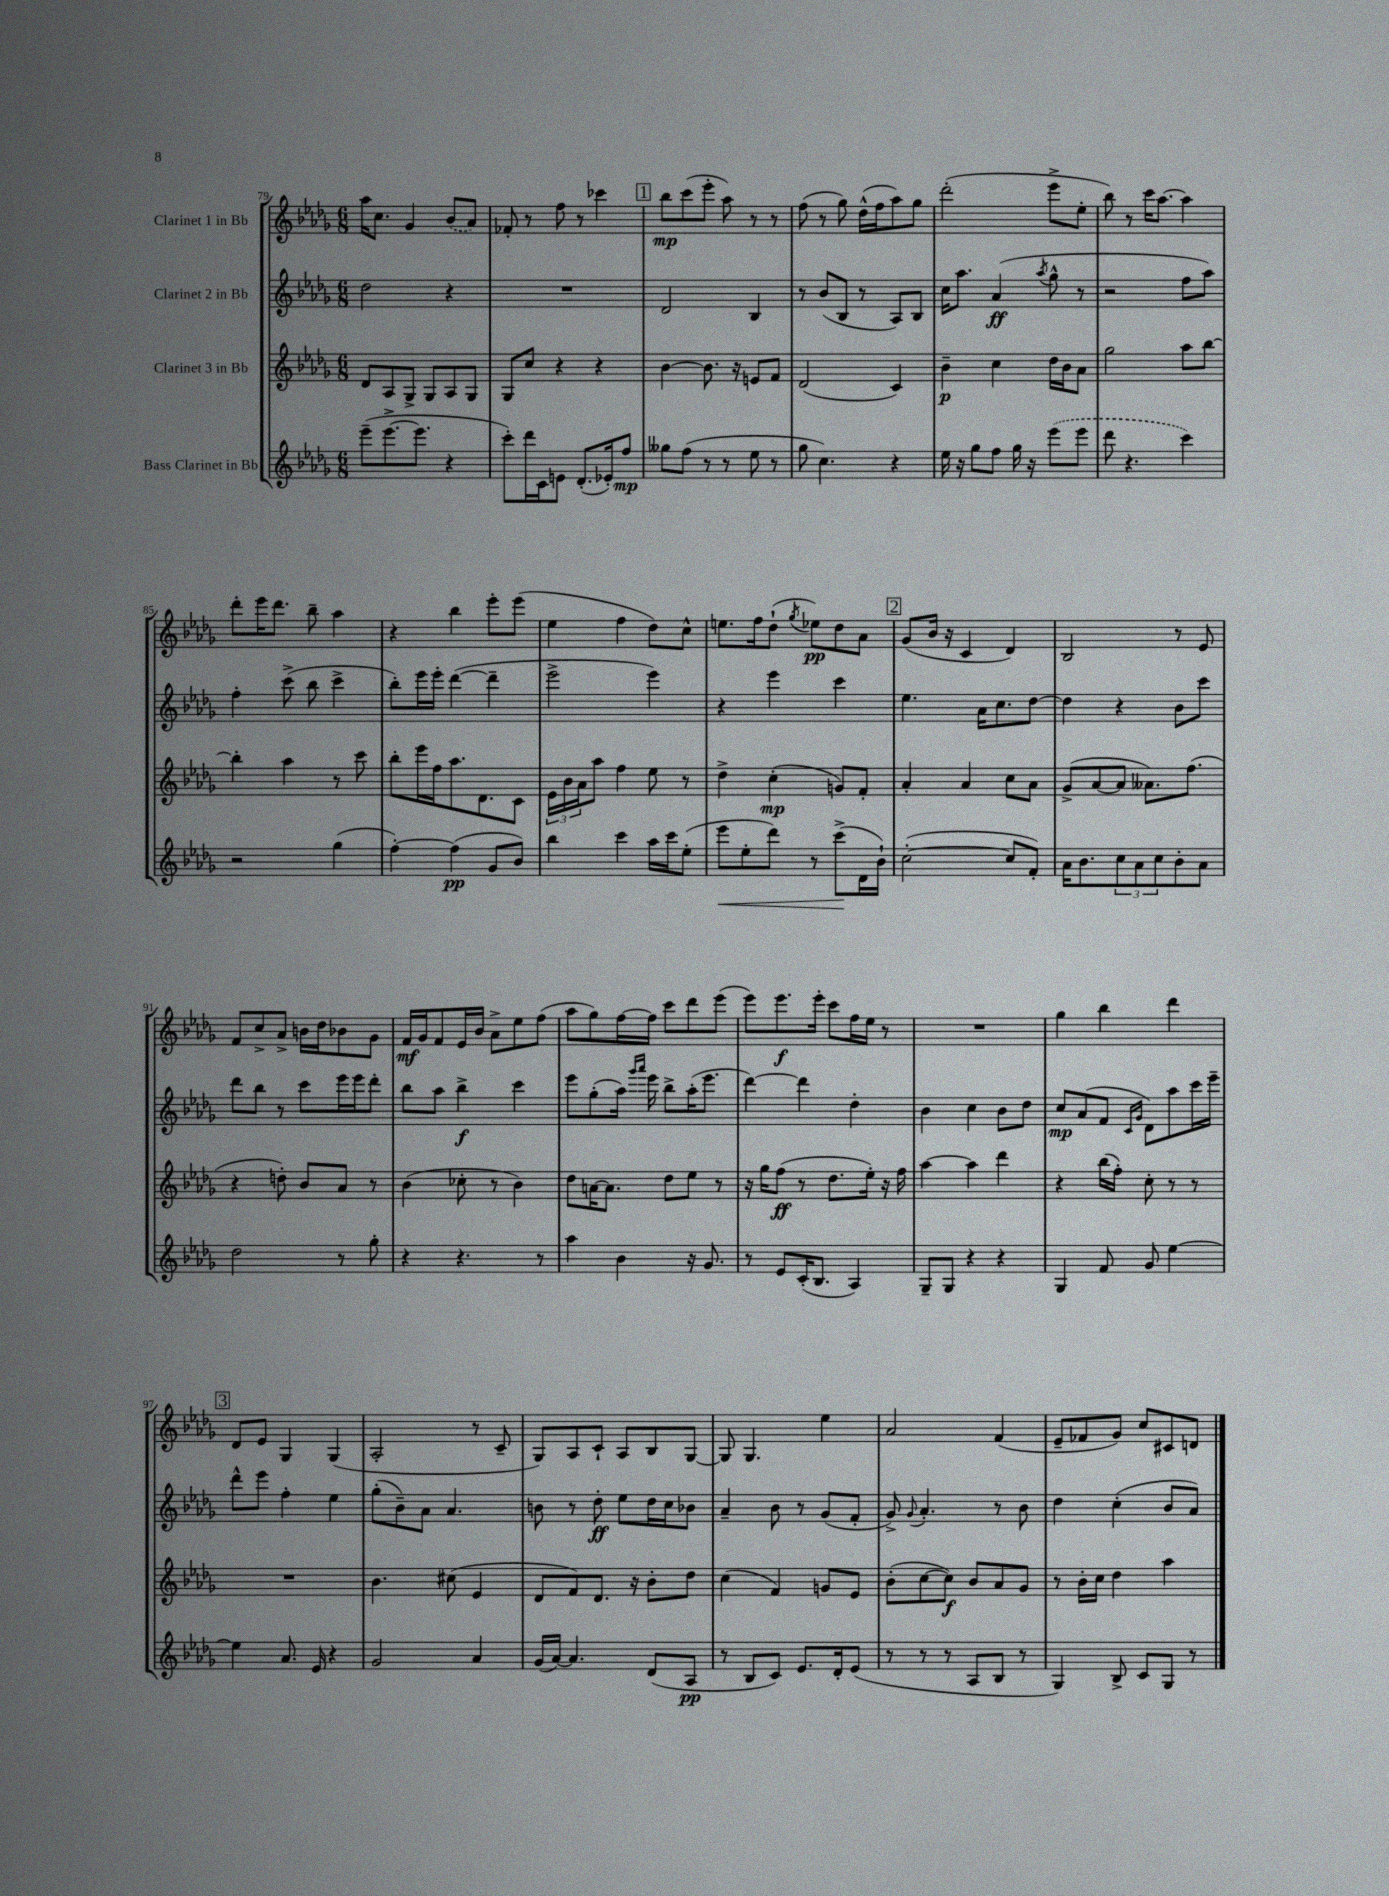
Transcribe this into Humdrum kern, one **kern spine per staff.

**kern	**kern	**kern	**kern
*staff4	*staff3	*staff2	*staff1
*clefG2	*clefG2	*clefG2	*clefG2
*k[b-e-a-d-g-]	*k[b-e-a-d-g-]	*k[b-e-a-d-g-]	*k[b-e-a-d-g-]
*M6/8	*M6/8	*M6/8	*M6/8
(8eee-~\L	8d-/L	2dd-\	16aa-\LK
.	.	.	8.cc\J
[8.eee-^\	8A-/	.	.
.	8G-^/J	.	4g-/
8.eee-\]J	.	.	.
.	8G-/L	.	.
4r	8A-/	4r	(8b-/L
.	8G-/J	.	8a-/J)
=	=	=	=
8ccc'\L)	8G-/L	2.r	8f-'/
16ddd-\L	8cc/J	.	8r
16c\J	.	.	.
8e\J	4r	.	8ff\
(8.d-'/L	.	.	8r
.	4r	.	4ccc-\
16e-'/k)	.	.	.
8ff/J	.	.	.
=	=	=	=
8gg--\L	[4b-\	2d-/	8bb-\L
(8ff\J	.	.	(8ccc\
8r	8.b-\]	.	8eee-'\J
8r	.	.	8aa-\)
.	16r	.	.
8ee-\	8e/L	4B-/	8r
8r	8f/J	.	8r
=	=	=	=
8gg-\	(2d-/	8r	(8ff\
4.cc\)	.	(8b-/L	8r
.	.	8B-/J	8gg-\)
.	.	8r	(16dd-^^\LL
.	.	.	16ff\J
4r	4c/)	8A-/L)	8aa-\)
.	.	8B-/J	8gg-\J
=	=	=	=
16ee-\	4b-~\	16cc\LK	(2ddd-'\
16r	.	8.aa-\J	.
8gg-\L	.	.	.
8ff\J	4cc\	(4a-/	.
16gg-\	.	.	.
16r	.	.	.
.	.	8qaa-/	.
(8eee-\L	16dd-\LL	8gg-^^\	8eee-^\L
.	16b-\J	.	.
8eee-\J	8a-\J	8r	8ee-'\J
=	=	=	=
8ddd-\	2gg-\	2r	8bb-\)
4.r	.	.	8r
.	.	.	16ccc\LK
.	.	.	[8.aa-\J
4ccc\)	8aa-\L	8ff\L	4aa-\]
.	[8bb-\J	8aa-\J)	.
=	=	=	=
2r	4bb-'\]	4ff'\	8ddd-'\L
.	.	.	16eee-\K
.	.	.	8.ddd-\J
.	4aa-\	(8ccc^\	.
.	.	8bb-\	8bb-~\
(4gg-\	8r	4ccc^\	4aa-\
.	8ccc\	.	.
=	=	=	=
[4ff'\)	8bb-'\L	8bb-'\L)	4r
.	16eee-\L	16eee-\L	.
.	16ff\J	16eee-'\JJ	.
(4ff\]	8.aa-\	([4ddd-\	4bb-\
.	8.d-\	.	.
8g-/L	.	4ddd-~\]	8eee-'\L
8b-/J)	8c\J	.	(8eee-\J
=	=	=	=
4bb-\	24e-\LL	2eee-^\	4ee-\
.	24b-\	.	.
.	24a-\J	.	.
.	8aa-\J	.	.
4ccc\	4ff\	.	4ff\
16aa-\LL	8ee-\	4eee-\)	8dd-\L)
16ccc\J	.	.	.
(8ee-'\J	8r	.	8cc^^\J
=	=	=	=
8eee-\L	4dd-^\	4r	8.ee\L
8ee-'\	.	.	.
.	.	.	16ff\k
8ddd-\J)	(4cc'\	4eee-\	(8dd-`\J
.	.	.	8qgg-/
8r	.	.	8ee-\L)
(8ccc^\L	8g/L)	4ccc\	8dd-\
16d-\L	8f'/J	.	8a-\J
16b-`\JJ)	.	.	.
=	=	=	=
([2cc'\	4a-'/	4.ee-\	(8g-/L
.	.	.	16b-/Jk
.	.	.	16r
.	4a-/	.	4c/
.	.	16a-\LK	.
.	.	8.cc\	.
8cc/]L	8cc\L	.	4d-/)
8f'/J)	8a-\J	[8dd-\J	.
=	=	=	=
16a-\LK	(8g-^/L	4dd-\]	2B-/
8.b-\	.	.	.
.	[8a-/	.	.
12cc\	8a-/]J	4r	.
12a-\	.	.	.
.	8.a--\L)	.	.
12cc\	.	.	.
8b-'\	.	8b-\L	8r
.	(8.ff\J	.	.
8a-\J	.	8ccc\J	8e-/
=	=	=	=
2dd-\	4r	8ddd-\L	8f/L
.	.	8bb-\J	8cc^/
.	8dd'\)	8r	8a-^/J
.	8b-/L	8ccc\L	16b\LL
.	.	.	16dd-\J
8r	8a-/J	16eee-\L	8b-\
.	.	16eee-\J	.
8gg-'\	8r	8ddd-'\J	8g-\J
=	=	=	=
4r	(4b-\	8bb-\L	16f/LL
.	.	.	16g-/J
.	.	8aa-\J	8f/
4.r	8cc-'\	4bb-^\	16e-/L
.	.	.	16b-/JJ
.	8r	.	8a-^\L
.	4b-\)	4ccc\	8ee-\
8r	.	.	(8ff\J
=	=	=	=
4aa-\	8dd-\L	8eee-\L	8aa-\L
.	[16a\K	(8gg-'\	8gg-\)
.	8.a\]J	.	.
4b-\	.	16aa-\Jk)	[16ff\L
.	.	16qqggg-/LL	.
.	.	16qqaaa-/JJ	.
.	.	16eee-\	16ff\]JJ
.	8dd-\L	8bb-^\L	8ccc\L
16r	8ee-\J	(16aa-'\K	8ddd-\
8.g-/	.	8.eee-\J	.
.	8r	.	(8eee-\J
=	=	=	=
8r	16r	[4ddd-\)	8eee-\L)
.	16gg-\LK	.	.
8e-/L	(8ff\J	.	8.eee-\
(16c'/K	8r	4ddd-\]	.
8.B-/J	.	.	16eee-'\Jk
.	8.dd-\L	.	8ccc\L
4A-/)	.	4dd-'\	16ff\L
.	16ee-'\Jk)	.	16ee-\JJ
.	16r	.	8r
.	16ff\	.	.
=	=	=	=
8G-~/L	[4aa-\	4b-\	2.r
8G-/J	.	.	.
4r	4aa-\]	4cc\	.
4r	4ddd-\	8b-\L	.
.	.	8dd-\J	.
=	=	=	=
4G-/	4r	8cc/L	4gg-\
.	.	(8a-/	.
8f/	(16bb-\LL	8f/J	4bb-\
.	16ff'\JJ)	.	.
.	.	16qqc/LL	.
.	.	16qqg-/JJ	.
8g-/	8cc'\	8d-\L)	.
[4ee-\	8r	8aa-\	4ddd-\
.	8r	16ccc\L	.
.	.	16eee-~\JJ	.
=	=	=	=
4ee-\]	2.r	8ddd-^^\L	8d-/L
.	.	8eee-\J	8e-/J
8.a-/	.	4ff'\	4G-/
16e-/	.	.	.
4r	.	4ee-\	(4G-/
=	=	=	=
2g-/	4.b-\	(8gg-'\L	2A-'/
.	.	8b-~\)	.
.	.	8a-\J	.
.	(8cc#\	4.a-/	.
4a-/	4e-/	.	8r
.	.	.	8c~/
=	=	=	=
(16g-/LL	8d-/L	8b\	8G-/L)
[16a-/JJ)	.	.	.
4.a-/]	8f/)	8r	8A-/
.	8.d-/J	8dd-'\	8c`/J
.	.	8ee-\L	8A-/L
.	16r	.	.
(8d-/L	8b-'\L	16dd-\L	8B-/
.	.	16cc\J	.
8A-/J	8dd-\J	8b-\J	[8G-/J
=	=	=	=
8r	(4cc\	4a-~/	8G-/]
8B-/L	.	.	4.G-/
8c/J)	4f/)	8b-\	.
8.e-/L	.	8r	.
.	8g/L	(8g-/L	4ee-\
16d-'/k	.	.	.
(8e-/J	8e-/J	8f'/J	.
=	=	=	=
8r	(8b-'\L	8g-^/)	2a-/
.	.	8qqg-/	.
8r	[8cc\	4.a-'/	.
8r	8cc\]J)	.	.
8A-/L	8b-/L	.	.
8B-/J	8a-/	8r	(4f/
8r	8g-/J	8b-\	.
=	=	=	=
4G-/)	8r	4dd-\	8e-~/L
.	16b-'\LL	.	8f-/
.	16cc\JJ	.	.
8B-^/	4dd-\	(4cc'\	8g-/J)
8c/L	.	.	8cc/L
8G-/J	4aa-\	8b-/L	8c#/
8r	.	8a-/J)	8d/J
==	==	==	==
*-	*-	*-	*-
